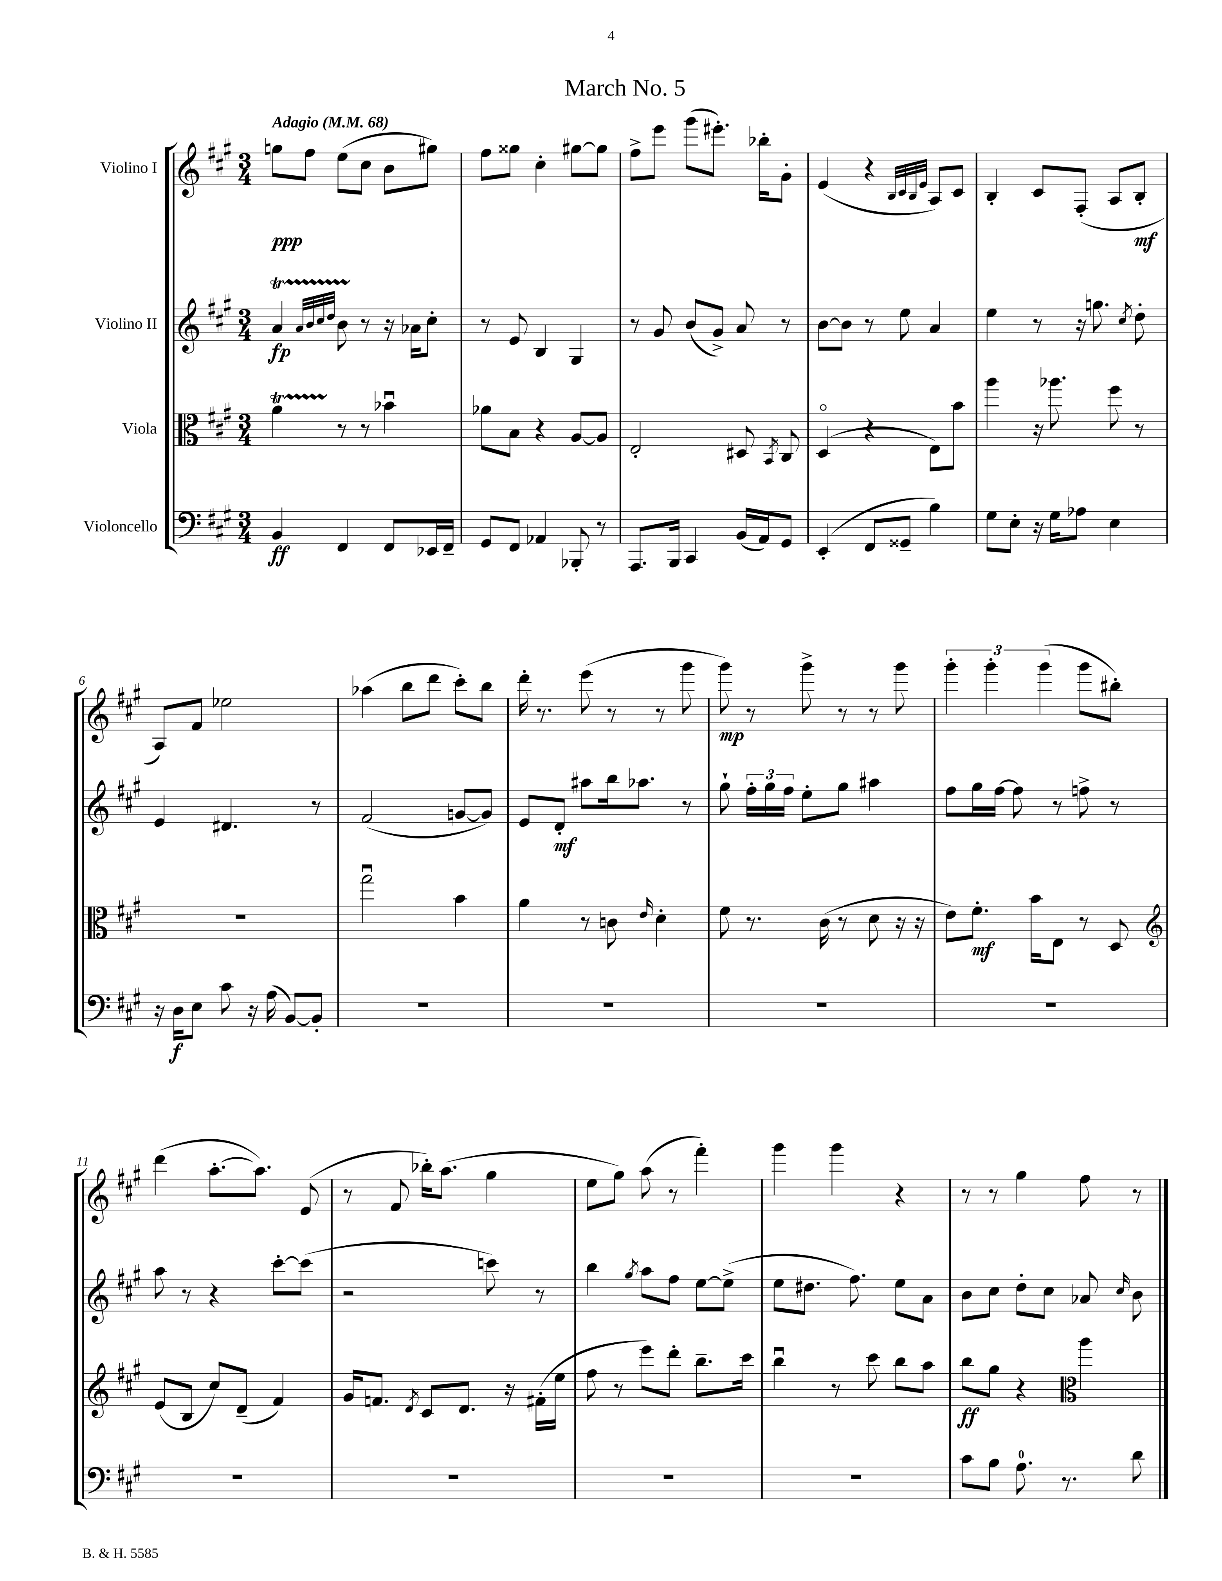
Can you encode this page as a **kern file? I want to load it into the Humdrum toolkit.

**kern	**kern	**kern	**kern
*staff4	*staff3	*staff2	*staff1
*clefF4	*clefC3	*clefG2	*clefG2
*k[f#c#g#]	*k[f#c#g#]	*k[f#c#g#]	*k[f#c#g#]
*M3/4	*M3/4	*M3/4	*M3/4
*MM68	*MM68	*MM68	*MM68
4BB	4a	4a	8gg
.	.	.	8ff#
.	.	32qqa	.
.	.	32qqb	.
.	.	32qqcc#	.
.	.	32qqdd	.
4FF#	8r	8b	(8ee
.	8r	8r	8cc#
8FF#	4b-u	16r	8b
.	.	16a-	.
16EE-	.	8cc#'	8gg#)
16FF#~	.	.	.
=	=	=	=
8GG#	8a-	8r	8ff#
8FF#	8B	8e	8gg##
4AA-	4r	4B	4cc#'
8BBB-'	[8A	4G#	[8gg#
8r	8A]	.	8gg#]
=	=	=	=
8.AAA	2E'	8r	8ff#^
.	.	8g#	8eee
16BBB	.	.	.
4CC#	.	(8b	(8ggg#
.	.	8g#^)	8.eee#')
(16BB	8D#	8a	.
16AA)	.	.	16bb-'
.	8qBB	.	.
8GG#	8C#	8r	8g#'
=	=	=	=
(4EE'	(4Do	[8b	(4e
.	.	8b]	.
8FF#	4r	8r	4r
8GG##~	.	8ee	.
.	.	.	32qqB
.	.	.	32qqc#
.	.	.	32qqB
.	.	.	32qqe
4B)	8E)	4a	8A)
.	8b	.	8c#
=	=	=	=
8G#	4aa	4ee	4B'
8E'	.	.	.
16r	16r	8r	8c#
16G#	8.aa-	.	.
8A-	.	16r	(8F#'
.	.	8.gg	.
4E	8ff#	.	8A
.	.	8qcc#	.
.	8r	8dd'	8B'
=	=	=	=
16r	2.r	4e	8A)
16D	.	.	.
8E	.	.	8f#
8c#	.	4.d#	2ee-
16r	.	.	.
(16A	.	.	.
[8BB)	.	.	.
8BB']	.	8r	.
=	=	=	=
2.r	2gg#u	(2f#	(4aa-
.	.	.	8bb
.	.	.	8ddd
.	4b	[8g	8ccc#')
.	.	8g])	8bb
=	=	=	=
2.r	4a	8e	16ddd'
.	.	.	8.r
.	.	8d'	.
.	8r	8aa#	(8eee
.	8c	16bb	8r
.	.	8.aa-	.
.	16qqe	.	.
.	4d'	.	8r
.	.	8r	8ggg#
=	=	=	=
2.r	8f#	8gg#`	8ggg#)
.	8.r	24ff#'	8r
.	.	24gg#	.
.	.	24ff#	.
.	.	8ee'	8ggg#^
.	(16c#	.	.
.	8r	8gg#	8r
.	8d	4aa#	8r
.	16r	.	8ggg#
.	16r	.	.
=	=	=	=
2.r	8e)	8ff#	6ggg#'
.	8.f#'	16gg#	.
.	.	.	6ggg#'
.	.	[16ff#	.
.	.	8ff#]	.
.	16b	.	.
.	.	.	(6ggg#
.	8E	8r	.
.	8r	8ff^	8ggg#
.	8D	8r	8bb#')
=	=	=	=
*	*clefG2	*	*
2.r	(8e	8aa	(4ddd
.	8B	8r	.
.	8cc#)	4r	[8.aa'
.	(8d~	.	.
.	.	.	8.aa])
.	4f#)	[8ccc#'	.
.	.	(8ccc#]	(8e
=	=	=	=
2.r	16g#	2r	8r
.	8.f	.	.
.	.	.	8f#
.	8qd	.	.
.	8c#	.	16bb-')
.	.	.	(8.aa
.	8.d	.	.
.	.	8ccc)	4gg#
.	16r	.	.
.	(16f#'	8r	.
.	16ee	.	.
=	=	=	=
2.r	8ff#	4bb	8ee
.	8r	.	8gg#)
.	.	8qgg#	.
.	8eee)	8aa	(8aa
.	8ddd'	8ff#	8r
.	8.bb~	[8ee	4fff#')
.	.	(8ee^]	.
.	16ccc#	.	.
=	=	=	=
2.r	4bbu	8ee	4ggg#
.	.	8.dd#	.
.	8r	.	4ggg#
.	.	8.ff#)	.
.	8ccc#	.	.
.	8bb	8ee	4r
.	8aa	8a	.
=	=	=	=
8c#	8bb	8b	8r
8B	8gg#	8cc#	8r
8.A	4r	8dd'	4gg#
.	.	8cc#	.
8.r	.	.	.
*	*clefC3	*	*
.	4aa	8a-	8ff#
.	.	16qqcc#	.
8d	.	8b	8r
==	==	==	==
*-	*-	*-	*-
